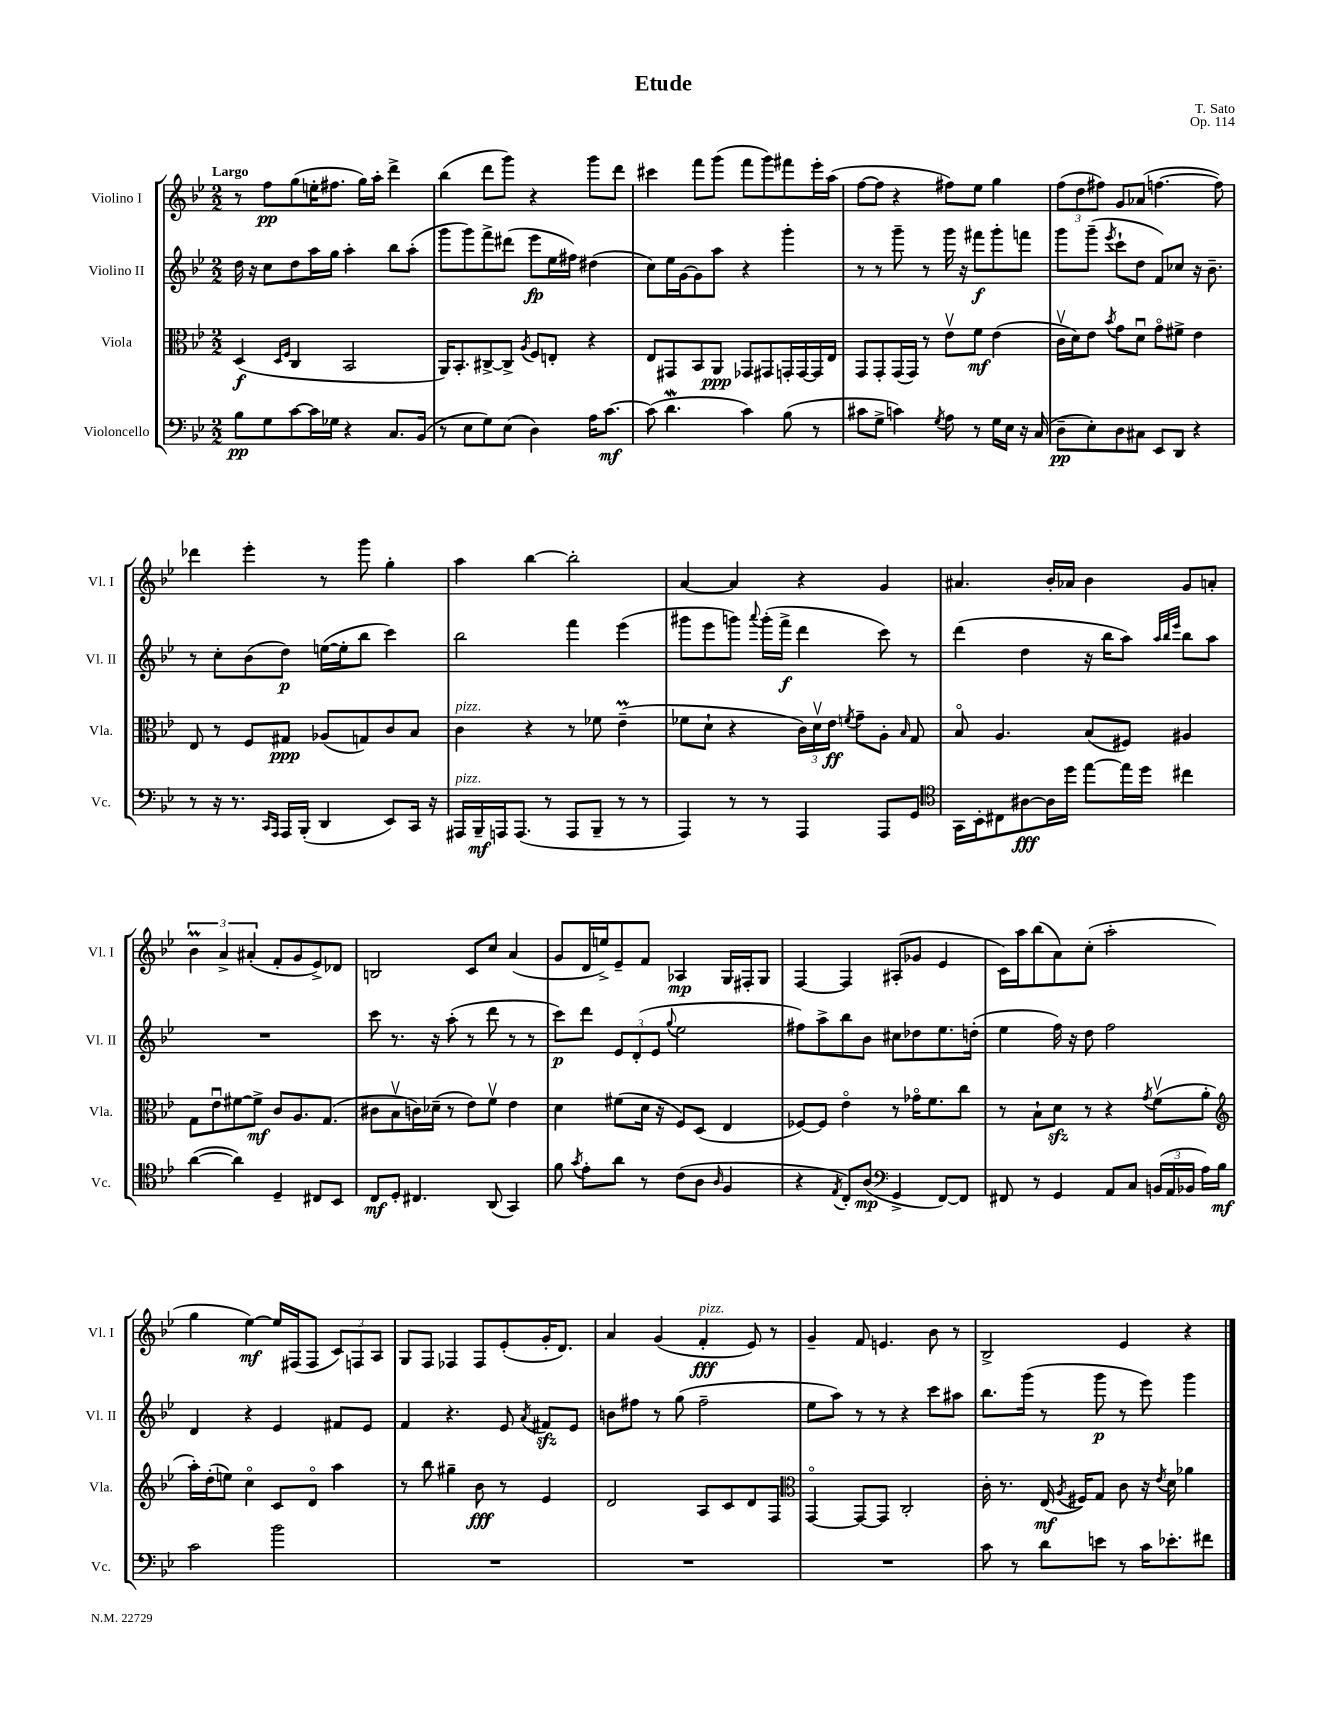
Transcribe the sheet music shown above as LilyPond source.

\header { title = "Etude" composer = "T. Sato" opus = "Op. 114" }
<<
\new StaffGroup <<
\new Staff = "s0" \with { instrumentName = "Violino I" shortInstrumentName = "Vl. I" } {
    \clef treble \key bes \major \numericTimeSignature \time 2/2 \tempo "Largo"
    \autoBeamOff r8 f''8[\pp g''8( e''16-. fis''8.] g''16[) a''16]-. d'''4-> |
    bes''4( d'''8[ g'''8]) r4 g'''8[ d'''8] |
    cis'''4 f'''8[ g'''8]( f'''8[ g'''8) fis'''8 ees'''16-. a''16]( |
    f''8[~ f''8] r4 fis''8[) ees''8] g''4 |
    \tuplet 3/2 { f''8[( d''8 fis''8]) } g'8[ aes'8]( f''4.~ f''8) |
    des'''4 ees'''4-. r8 g'''8 g''4-. |
    a''4 bes''4~ bes''2-. |
    a'4~ a'4 r4 g'4 |
    ais'4. bes'16[-. aes'16] bes'4 g'8[ a'8]-. |
    \tuplet 3/2 { bes'4\prall a'4-> ais'4-.( } f'8[-. g'8 ees'8->) des'8] |
    b2 c'8[ c''8] a'4( |
    g'8[ d'16 e''16->) ees'8-- f'8] aes4\mp g16[ fis16-. g8] |
    f4~ f4 ais8[-.( ges'8] ees'4 |
    c'16[) a''16 bes''8( a'8) c''8]-.( a''2-. |
    g''4 ees''4~\mf) ees''16[ fis16( fis8] \tuplet 3/2 { c'8[) f8 a8] } |
    g8[ f8] fes4 fes8[ ees'8-.( g'16-. d'8.]) |
    a'4 g'4( f'4-.\fff^\markup { \italic "pizz." } ees'8) r8 |
    g'4-- f'8 e'4. bes'8 r8 |
    bes2-> ees'4 r4 \bar "|." |
}
\new Staff = "s1" \with { instrumentName = "Violino II" shortInstrumentName = "Vl. II" } {
    \clef treble \key bes \major \numericTimeSignature \time 2/2
    \autoBeamOff d''16 r16 c''8[ d''8 a''16 g''16] a''4-. bes''8[ a''8]-.( |
    g'''8[ g'''8) f'''8-> dis'''8]( ees'''8[\fp ees''16 fis''16]) dis''4( |
    c''8[) ees''16 g'16~ g'8 a''8] r4 g'''4-. |
    r8 r8 g'''8-- r8 g'''16 r16 fis'''8[\f g'''8-. f'''8] |
    g'''8[ g'''8]--( \acciaccatura { ees'''8 } c'''8[-! d''8] f'8[) ces''8] r16 bes'8.-- |
    r8 c''8[-. bes'8( d''8]\p) e''16[~( e''16-. bes''8] c'''4) |
    bes''2 f'''4 ees'''4( |
    gis'''8[ ees'''8 g'''8]) \appoggiatura { a'''8 } g'''16[-.( f'''16]->\f d'''4 c'''8) r8 |
    d'''4( d''4 r16 bes''16[ a''8]) \grace { a''32[ bes''32 ees'''32] } bes''8[ a''8] |
    R1 |
    c'''8 r8. r16 a''8-.( r8 d'''8 r8 r8 |
    c'''8[\p) d'''8] \tuplet 3/2 { ees'8[ d'8-.( ees'8] } \appoggiatura { g''8 } ees''2 |
    fis''8[) a''8-> bes''8 bes'8] cis''8[ des''8 ees''8. d''16]-.( |
    ees''4 f''16) r16 d''8 f''2 |
    d'4 r4 ees'4 fis'8[ ees'8] |
    f'4 r4. ees'8 \acciaccatura { a'8 } fis'8[\sfz ees'8] |
    b'8[ fis''8] r8 g''8( fis''2-- |
    ees''8[ a''8]) r8 r8 r4 c'''8[ ais''8] |
    bes''8.[ g'''16]( r8 g'''8\p r8 ees'''8) g'''4 \bar "|." |
}
\new Staff = "s2" \with { instrumentName = "Viola" shortInstrumentName = "Vla." } {
    \clef alto \key bes \major \numericTimeSignature \time 2/2
    \autoBeamOff d4\f( \grace { d16[ f16] } c4 bes,2 |
    a,16[) bes,8.-. cis8~-> cis8]-> \acciaccatura { a8 } f8[ e8]-. r4 |
    ees8[ gis,8 bes,8 a,8]\ppp ges,8[ gis,8 g,16-. g,16~ g,16 ees16] |
    g,8[ g,8-. g,16( g,16]) r8 ees'8[\upbow f'8]\mf ees'4( |
    c'16[\upbow d'16) ees'8] \acciaccatura { bes'8 } g'8[ d'8]\downbow g'8[\flageolet fis'8]-> ees'4 |
    ees8 r8 f8[ gis8]\ppp aes8[( g8) c'8 bes8] |
    c'4^\markup { \italic "pizz." } r4 r8 fes'8 ees'4--\prall( |
    fes'8[ d'8]-! r4 \tuplet 3/2 { c'16[) d'16\upbow ees'16]\ff } \acciaccatura { f'8 } g'8[-- a8]-. \grace { bes16 } g8 |
    bes8\flageolet a4. bes8[( fis8]) ais4 |
    g8[ ees'8\downbow fis'8~ fis'8]->\mf c'8[ a8. g8.]( |
    cis'8[ bes8\upbow c'16) des'16]--( r8 ees'8[) f'8]\upbow ees'4 |
    d'4 fis'8[( d'16] r16 f8[) d8]( ees4 |
    fes8[~) fes8] ees'4\flageolet r8 ges'16[\flageolet f'8. c''8] |
    r8 bes8[-! d'8]\sfz r8 r4 \acciaccatura { g'8 } f'8[\upbow( a'8]-. |
    \clef treble a''16[-.) d''16-.( e''8]) c''4\flageolet c'8[ d'8]\flageolet a''4 |
    r8 bes''8 gis''4-- bes'8\fff r8 ees'4 |
    d'2 a8[ c'8 d'8 f8] |
    \clef alto g,4~\flageolet g,8[~ g,8] c2-. |
    c'16-. r8. ees16\mf( \acciaccatura { a8 } fis16[) g8] c'8 r16 \acciaccatura { ees'8 } d'16 aes'4 \bar "|." |
}
\new Staff = "s3" \with { instrumentName = "Violoncello" shortInstrumentName = "Vc." } {
    \clef bass \key bes \major \numericTimeSignature \time 2/2
    \autoBeamOff bes8[\pp g8 c'8~ c'16 ges16] r4 c8.[ bes,16]( |
    r8 ees8[ g8) ees8]( d4) a16[ c'8.]~\mf |
    c'8( d'4.\mordent c'4) bes8( r8 |
    cis'8[ g8]-> c'4) \acciaccatura { g8 } a8 r8 g16[ ees16] r16 c16( |
    d8[--\pp ees8-.) d8 cis8] ees,8[ d,8] r4 |
    r8 r16 r8. \grace { c,16[ a,,16] } a,,16[ bes,,16]-.( d,4 ees,8[) c,16] r16 |
    ais,,16[^\markup { \italic "pizz." } bes,,16--\mf a,,16 a,,8.]( r8 a,,8[ bes,,8]-- r8 r8 |
    a,,4) r8 r8 a,,4 a,,8[ g,8] |
    \clef tenor g,16[ bes,16-. cis8 ais8~\fff ais16 d''16] ees''8[~ ees''16 d''16] cis''4 |
    a'4~( a'4) d4-- cis8[ bes,8] |
    c8[\mf d8]-. cis4. a,8( g,4) |
    f'8 \acciaccatura { g'8 } ees'8[-. a'8] r8 c'8[( a8] \grace { a16 } f4 |
    r4 \acciaccatura { ees8 } c8[-.) a8]\mp( \clef bass g,4-> f,8[~) f,8] |
    fis,8 r8 g,4 a,8[ c8] \tuplet 3/2 { b,16[( a,16 bes,16] } a16[) bes16]\mf |
    c'2 bes'2 |
    R1 |
    R1 |
    R1 |
    c'8 r8 d'8[ e'8] r8 c'16[ ees'8.-. fis'8] \bar "|." |
}
>>
>>
\layout { \context { \Score \remove "Bar_number_engraver" } }
